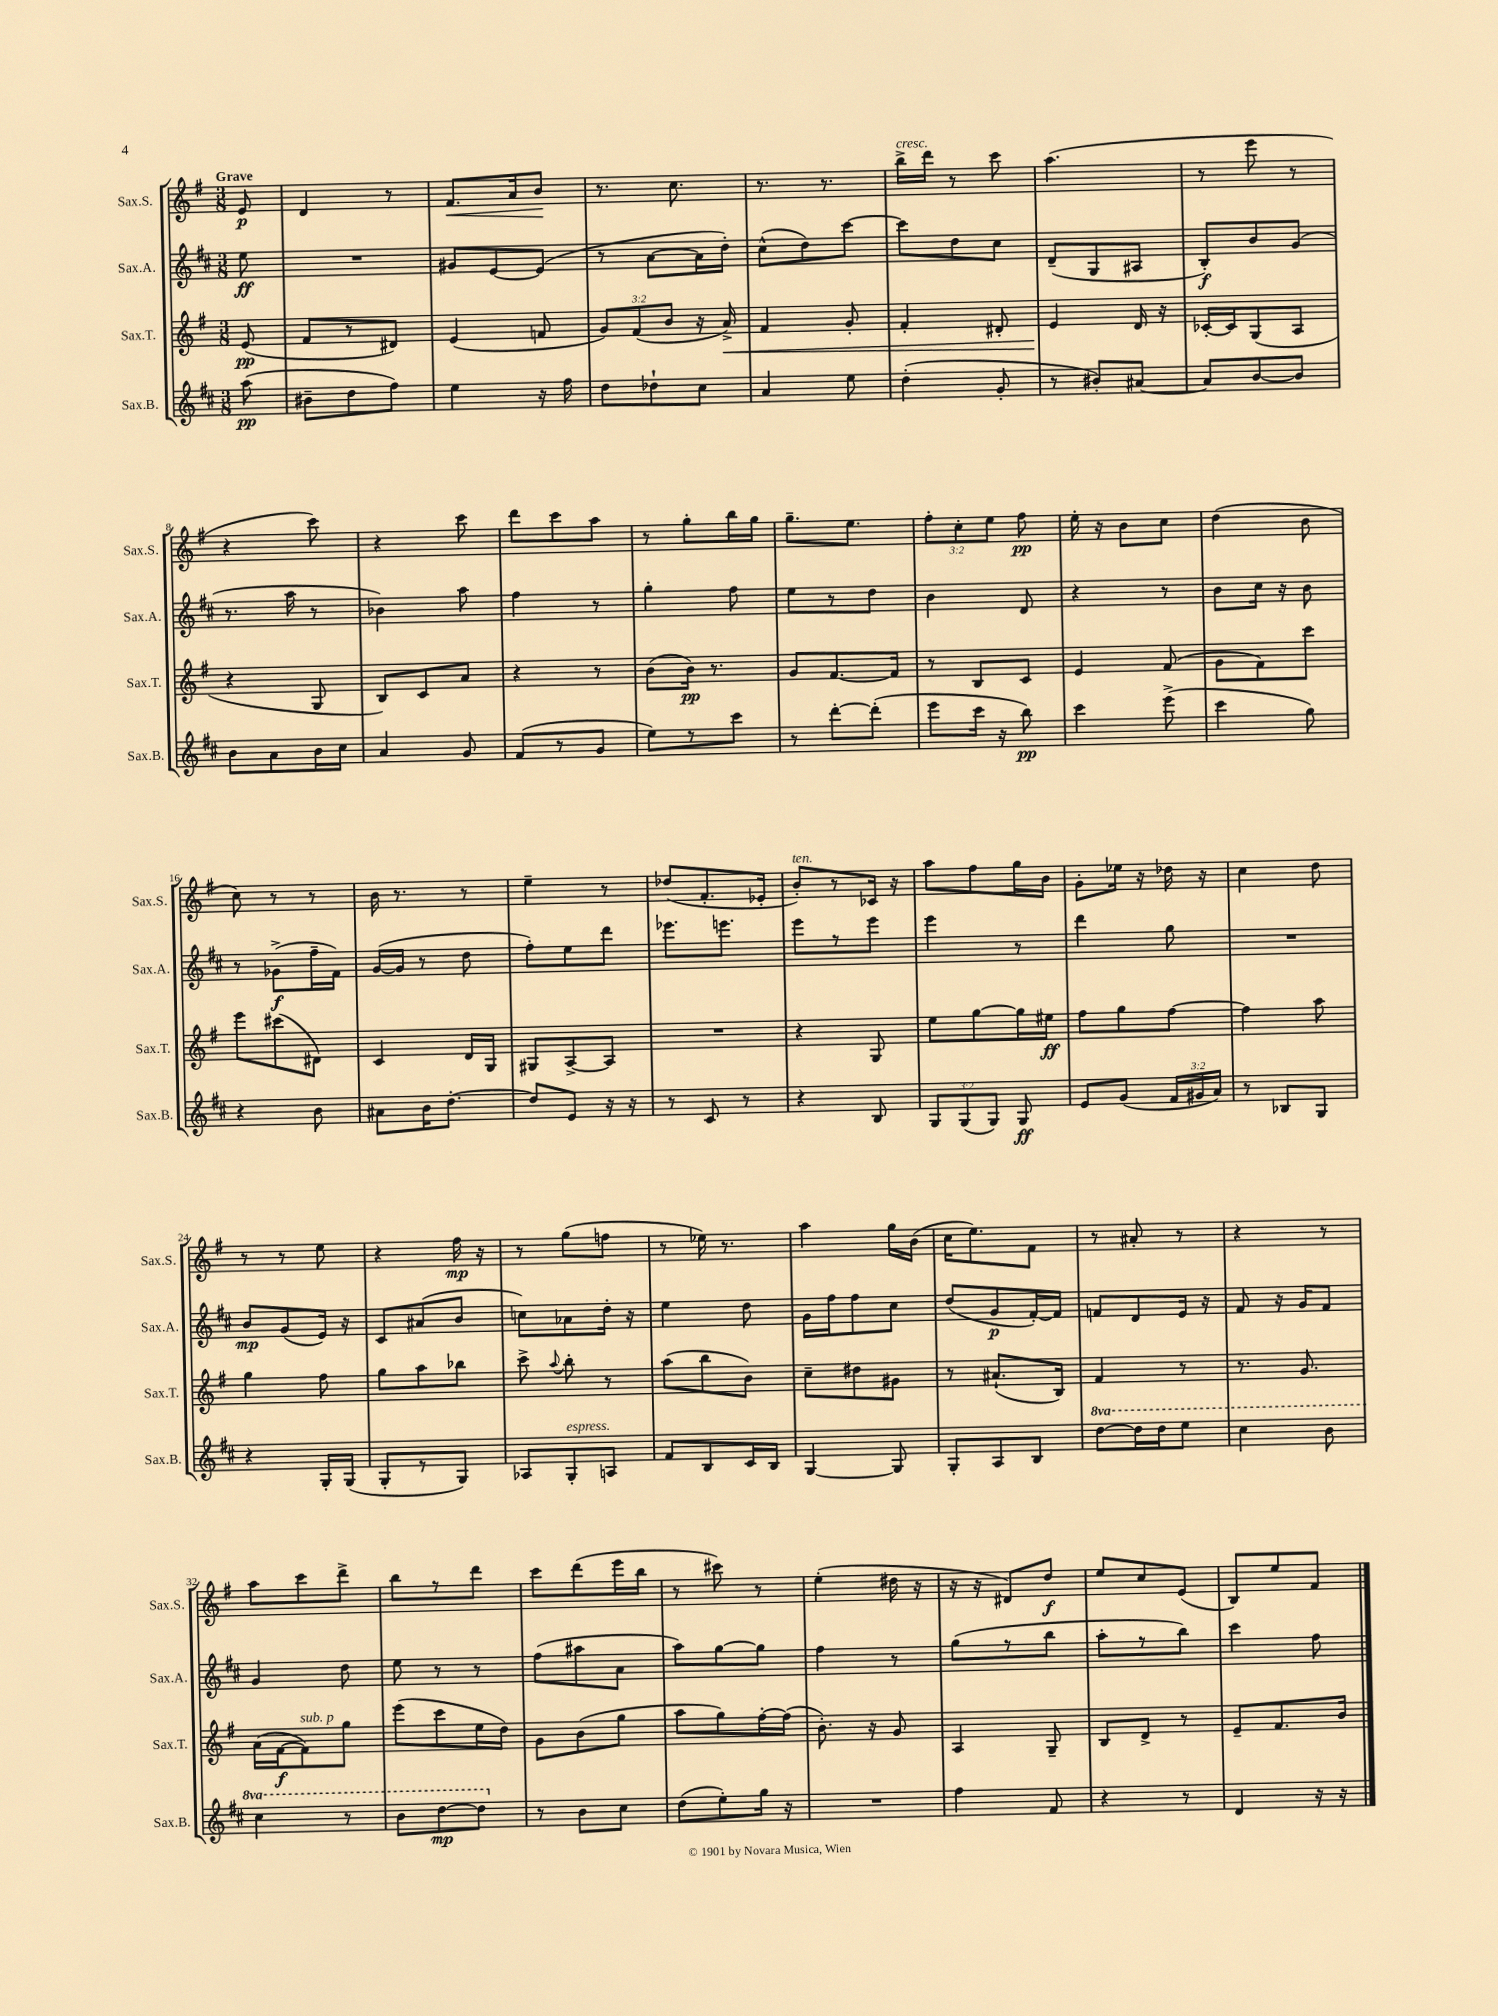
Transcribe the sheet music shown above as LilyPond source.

<<
\new StaffGroup <<
\new Staff = "s0" \with { instrumentName = "Sax.S." shortInstrumentName = "Sax.S." } {
    \clef treble \key g \major \numericTimeSignature \time 3/8 \override Staff.TupletNumber.text = #tuplet-number::calc-fraction-text \partial 8 \tempo "Grave"
    \autoBeamOff e'8\p |
    d'4 r8 |
    fis'8.[\< a'16 b'8]\! |
    r8. c''8. |
    r8. r8. |
    b''16[->^\markup { \italic "cresc." } d'''16] r8 c'''8 |
    a''4.( |
    r8 e'''8 r8 |
    r4 c'''8) |
    r4 c'''8 |
    d'''8[ c'''8 a''8] |
    r8 g''8[-. b''16 g''16] |
    g''8.[-- e''8.] |
    \tuplet 3/2 { fis''8[-. c''8-. e''8] } fis''8\pp |
    e''16-. r16 b'8[ c''8] |
    d''4( b'8 |
    c''8) r8 r8 |
    b'16 r8. r8 |
    e''4-- r8 |
    des''8[( fis'8.-. ees'16]-. |
    b'8[-.^\markup { \italic "ten." }) r8 ces'16] r16 |
    a''8[ fis''8 g''16 b'16] |
    g'8[-. ees''16] r16 des''16 r16 |
    c''4 d''8 |
    r8 r8 e''8 |
    r4 fis''16\mp r16 |
    r8 g''8[( f''8] |
    r8 ees''16) r8. |
    a''4 g''16[ b'16]( |
    c''16[ e''8.) fis'8] |
    r8 ais'8-. r8 |
    r4 r8 |
    a''8[ c'''8 d'''8]-> |
    b''8[ r8 d'''8] |
    c'''8[ d'''8( e'''16 b''16] |
    r8 cis'''8) r8 |
    e''4-.( dis''16 r16 |
    r16 r16 dis'8[) d''8]\f |
    e''8[ c''8 e'8]( |
    b8[) e''8 fis'8] \bar "|." |
}
\new Staff = "s1" \with { instrumentName = "Sax.A." shortInstrumentName = "Sax.A." } {
    \clef treble \key d \major \numericTimeSignature \time 3/8 \partial 8
    \autoBeamOff e''8\ff |
    R4. |
    gis'8[ e'8~ e'8]( |
    r8 a'8[~ a'16 d''16]-.) |
    cis''8[-^( d''8) cis'''8]~ |
    cis'''8[ d''8 cis''8] |
    d'8[--( g8 ais8] |
    b8[-.\f) b'8 g'8]( |
    r8. a''16 r8 |
    bes'4) a''8 |
    fis''4 r8 |
    g''4-. fis''8 |
    e''8[ r8 d''8] |
    b'4 d'8 |
    r4 r8 |
    b'8[ cis''16] r16 b'8 |
    r8 ges'8[->\f( fis''16-- fis'16]) |
    g'16[~( g'16] r8 d''8 |
    fis''8[-.) e''8 d'''8] |
    ees'''8.[ e'''8.] |
    e'''8[ r8 e'''8] |
    e'''4 r8 |
    d'''4 g''8 |
    R4. |
    b'8[\mp g'8( e'16]) r16 |
    cis'8[ ais'8( b'8] |
    c''8[) aes'8 d''16]-. r16 |
    e''4 d''8 |
    g'16[ fis''16 fis''8 cis''8] |
    d''8[( g'8\p fis'16~-.) fis'16] |
    f'8[ d'8 e'16] r16 |
    fis'8 r16 g'16[ fis'8] |
    g'4 d''8 |
    e''8 r8 r8 |
    fis''8[( ais''8 a'8] |
    a''8[) g''8~ g''8] |
    fis''4 r8 |
    g''8[( r8 b''8] |
    a''8[-. r8 b''8]) |
    cis'''4 fis''8 \bar "|." |
}
\new Staff = "s2" \with { instrumentName = "Sax.T." shortInstrumentName = "Sax.T." } {
    \clef treble \key g \major \numericTimeSignature \time 3/8 \override Staff.TupletNumber.text = #tuplet-number::calc-fraction-text \partial 8
    \autoBeamOff e'8\pp( |
    fis'8[ r8 dis'8]) |
    e'4( f'8 |
    \tuplet 3/2 { g'8[) fis'8( b'8] } r16 a'16->\<) |
    fis'4 g'8-. |
    fis'4-. dis'8-. |
    e'4\! d'16 r16 |
    ces'16[~-. ces'16 g8( a8] |
    r4 g8 |
    b8[) c'8 a'8] |
    r4 r8 |
    b'8[( b'16]\pp) r8. |
    g'8[ fis'8.~ fis'16] |
    r8 b8[ c'8] |
    e'4 fis'8( |
    g'8[ fis'8) c'''8] |
    e'''8[ cis'''8( dis'8]) |
    c'4 d'16[ g16] |
    gis8[ a8~-> a8] |
    R4. |
    r4 g8 |
    e''8[ g''8~ g''16 eis''16]\ff |
    fis''8[ g''8 fis''8]~ |
    fis''4 a''8 |
    g''4 fis''8 |
    g''8[ a''8 bes''8] |
    c'''8-> \appoggiatura { a''8 } b''8-. r8 |
    a''8[( b''8 b'8]) |
    c''8[-- dis''8 gis'8] |
    r8 ais'8.[-!( b16]) |
    fis'4 r8 |
    r8. g'8. |
    a'16[( fis'16~\f fis'8^\markup { \italic "sub. p" }) g''8] |
    e'''8[( c'''8 e''16 d''16]) |
    g'8[ b'8( g''8] |
    a''8[ g''8) fis''16~-. fis''16]( |
    b'8.-.) r16 g'8 |
    a4 g8-- |
    b8[ d'8]-> r8 |
    e'8[-- fis'8. b'16] \bar "|." |
}
\new Staff = "s3" \with { instrumentName = "Sax.B." shortInstrumentName = "Sax.B." } {
    \clef treble \key d \major \numericTimeSignature \time 3/8 \override Staff.TupletNumber.text = #tuplet-number::calc-fraction-text \set Staff.ottavationMarkups = #ottavation-simple-ordinals \partial 8
    \autoBeamOff a''8\pp( |
    bis'8[-- d''8 fis''8]) |
    e''4 r16 fis''16 |
    d''8[ des''8-! cis''8] |
    a'4 e''8 |
    d''4-.( g'8-. |
    r8 bis'8[-.) ais'8]~ |
    ais'8[ b'8~ b'8] |
    b'8[ a'8 b'16 cis''16] |
    a'4 g'8 |
    fis'8[( r8 g'8] |
    e''8[) r8 cis'''8] |
    r8 d'''8[~-. d'''8]-.( |
    e'''8[ cis'''16] r16 b''8\pp) |
    cis'''4 e'''8->( |
    cis'''4 g''8) |
    r4 b'8 |
    ais'8[ b'16 d''8.]~-. |
    d''8[ e'8] r16 r16 |
    r8 cis'8 r8 |
    r4 b8 |
    \tuplet 3/2 { g8[ g8( g8]) } g8\ff |
    e'8[ g'8]( \tuplet 3/2 { fis'16[ gis'16 a'16]) } |
    r8 bes8[ g8] |
    r4 g16[-. g16]( |
    g8[-. r8 g8]) |
    aes8[ g8-.^\markup { \italic "espress." } a8] |
    fis'8[ b8 cis'16 b16] |
    g4~ g8 |
    g8[-. a8 b8] |
    \ottava #1 d'''8[~ d'''16 d'''16 e'''8] |
    cis'''4 b''8 |
    cis'''4 r8 |
    b''8[ d'''8~\mp d'''8] \ottava #0 |
    r8 b'8[ cis''8] |
    d''8[( e''8-.) g''16] r16 |
    R4. |
    fis''4 fis'8 |
    r4 r8 |
    d'4 r16 r16 \bar "|." |
}
>>
>>
